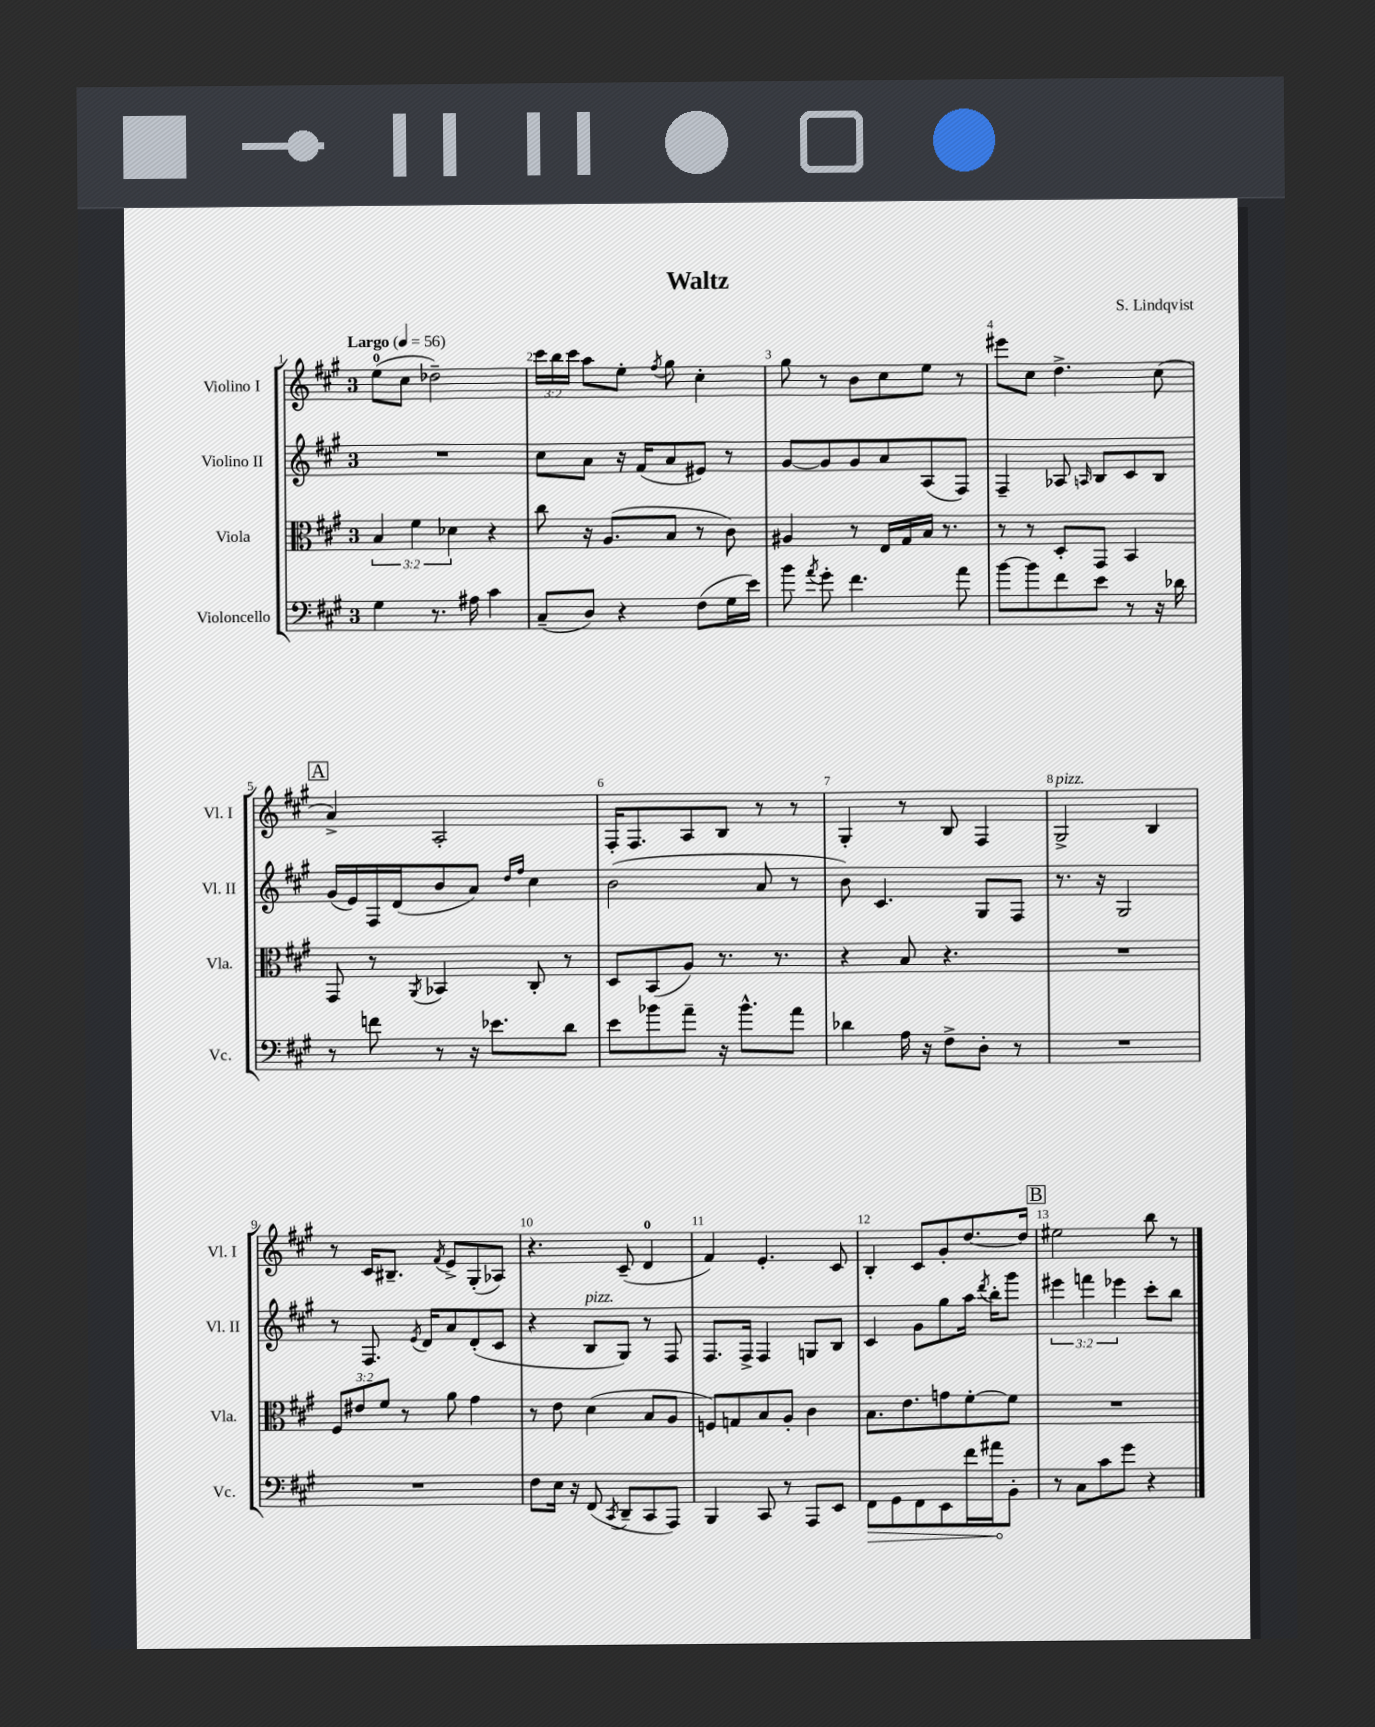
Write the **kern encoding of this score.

**kern	**kern	**kern	**kern
*staff4	*staff3	*staff2	*staff1
*clefF4	*clefC3	*clefG2	*clefG2
*k[f#c#g#]	*k[f#c#g#]	*k[f#c#g#]	*k[f#c#g#]
*M3/4	*M3/4	*M3/4	*M3/4
*MM56	*MM56	*MM56	*MM56
4G#	6B	2.r	(8ee
.	.	.	8cc#
.	6f#	.	.
8.r	.	.	2dd-~)
.	6d-	.	.
16A#	.	.	.
4c#	4r	.	.
=	=	=	=
(8C#~	8cc#	8cc#	24ccc#
.	.	.	24bb
.	.	.	24ccc#
8D)	16r	8a	8aa
.	(8.A	.	.
4r	.	16r	8ee'
.	.	(16f#	.
.	.	.	8qff#
.	8B	8a	8gg#
(8F#	8r	8e#)	4cc#'
16G#	8c#)	8r	.
16e)	.	.	.
=	=	=	=
8b	4A#	[8g#	8gg#
8qa	.	.	.
8g#'	.	8g#]	8r
4.f#	8r	8g#	8b
.	16E	8a	8cc#
.	16G#	.	.
.	16B	(8A	8ee
.	8.r	.	.
8a	.	8F#)	8r
=	=	=	=
[8b	8r	4F#~	8eee#
8b]	8r	.	8cc#
8f#	8D'	8A-	4.dd^
.	.	16qqA	.
8e	8GG#	8B	.
8r	4BB	8c#	.
16r	.	8B	(8cc#
16d-	.	.	.
=	=	=	=
8r	8GG#	(16g#	4a^)
.	.	16e)	.
8f	8r	16F#	.
.	.	(16d	.
.	8qAA	.	.
8r	4BB-	8b	2A'
16r	.	8a)	.
8.e-	.	.	.
.	.	16qqdd	.
.	.	16qqff#	.
.	8C#'	4cc#	.
8d	8r	.	.
=	=	=	=
8e	8D	(2b	16F#'
.	.	.	8.F#
8b-	(8BB	.	.
8a~	8A)	.	8A
16r	8.r	.	8B
8.b-^^	.	.	.
.	.	8a	8r
.	8.r	.	.
8a	.	8r	8r
=	=	=	=
4d-	4r	8b)	4G#'
.	.	4.c#	.
16A	8B	.	8r
16r	.	.	.
8F#^	4.r	.	8B
8D'	.	8G#	4F#
8r	.	8F#	.
=	=	=	=
2.r	2.r	8.r	2G#^
.	.	16r	.
.	.	2G#	.
.	.	.	4B
=	=	=	=
2.r	12F#	8r	8r
.	12e#	.	.
.	.	8.F#	16c#
.	12f#	.	.
.	.	.	8.B#~
.	8r	.	.
.	.	8qe	.
.	.	16d	.
.	.	.	8qf#
.	8a	8a	8e^
.	4g#	(8d'	(8G#'
.	.	8c#	8A-)
=	=	=	=
8F#	8r	4r	4.r
16E	8e	.	.
16r	.	.	.
(8FF#	(4d	8B	.
8qCC#	.	.	.
8DD~	.	8G#)	(8c#~
8CC#	8B	8r	4d
8AAA)	8A	8F#	.
=	=	=	=
4BBB	8F)	8.F#	4f#)
.	8G	.	.
.	.	16F#^	.
8CC#	8B	4F#	4.e'
8r	8A'	.	.
8AAA	4c#	8G	.
8EE	.	8B	8c#
=	=	=	=
8FF#	8.B	4c#	4B'
8GG#	.	.	.
.	8.e	.	.
8FF#	.	8g#	8c#
8EE	8g	8gg#	8g#'
16f#	[8f#'	16aa	[8.dd
.	.	8qddd	.
16a#	.	16bb'	.
8BB'	8f#]	8ggg#	.
.	.	.	16dd]
=	=	=	=
8r	2.r	6eee#	2ee#
8C#	.	.	.
.	.	6fff	.
8c#	.	.	.
.	.	6eee-	.
8g#	.	.	.
4r	.	8ccc#'	8bb
.	.	8bb	8r
==	==	==	==
*-	*-	*-	*-
